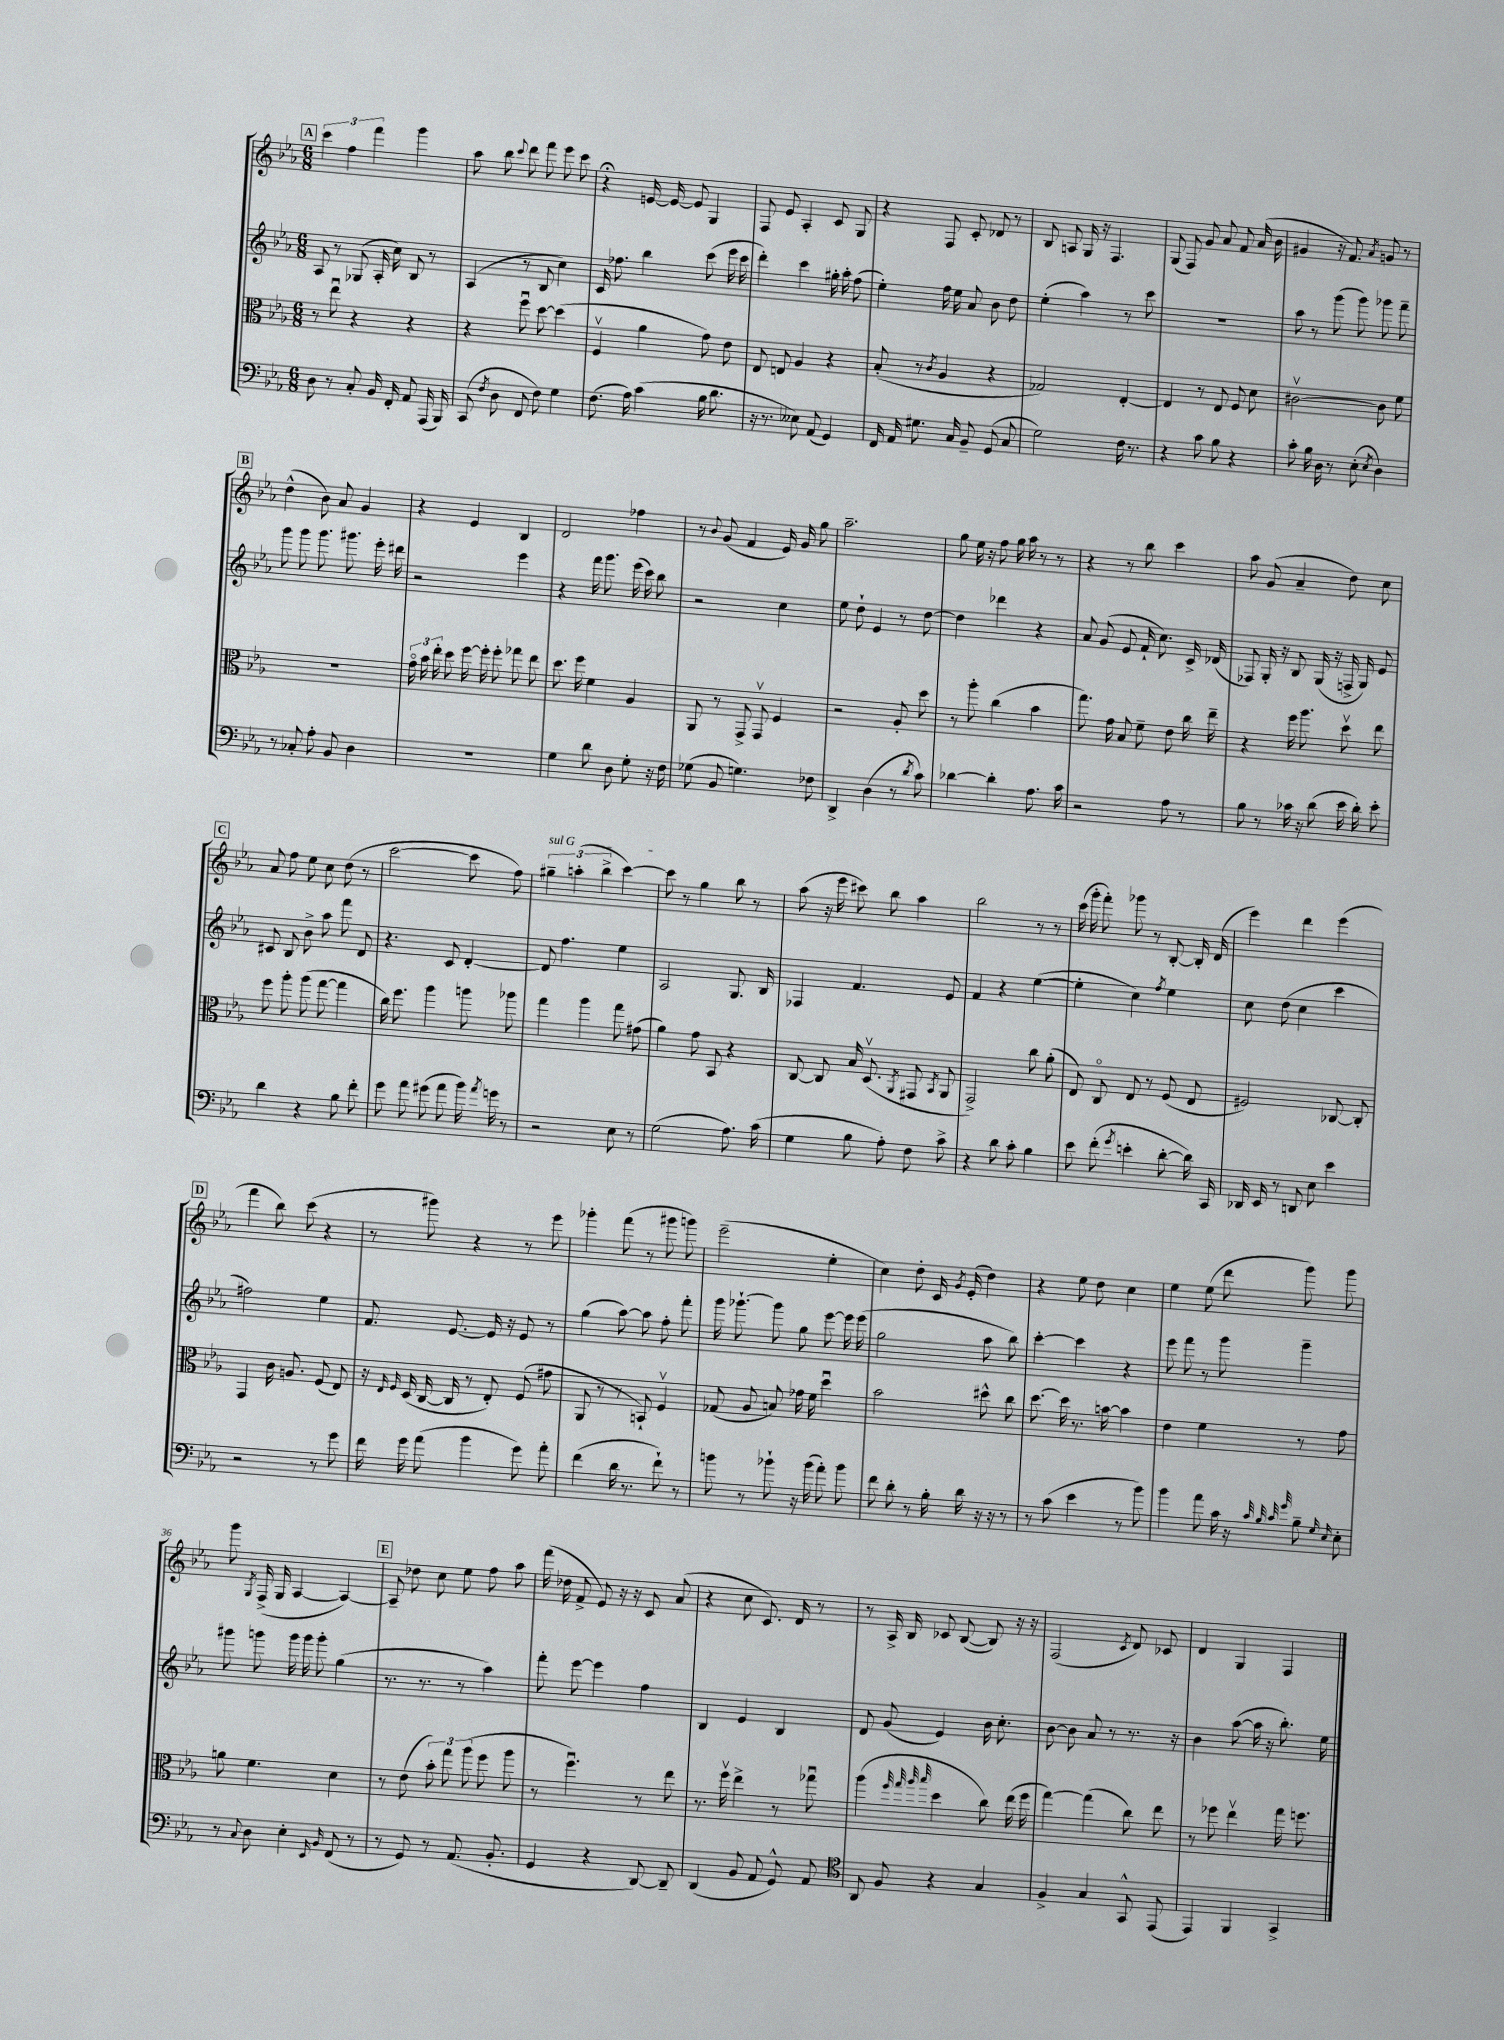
<<
\new StaffGroup <<
\new Staff = "s0" {
    \clef treble \key ees \major \numericTimeSignature \time 6/8
    \autoBeamOff \mark \markup { \box "A" } \tuplet 3/2 { c'''4 f''4 f'''4 } g'''4 |
    aes''8 bes''8 \appoggiatura { c'''8 } d'''8 f'''8 ees'''8 c'''8 |
    r4\fermata e'16~ e'16~ e'8 g4 |
    f8 ees'8 aes4-. c'8 g8 |
    r4 f8 c'8-. des'8 r8 |
    bes8 a8 g16 r16 f4. |
    g8( f8) g'8 aes'8 f'8 aes'16( bes'16 |
    gis'4 r16 f'8.) \acciaccatura { aes'8 } g'8 r8 |
    \mark \markup { \box "B" } d''4-^( bes'8) aes'8 g'4 |
    r4 ees'4 bes4 |
    d'2 fes''4 |
    r8 \appoggiatura { bes'8 } g'8( f'4 ees'16) g'16 g''8 |
    aes''2.-- |
    g''8 ees''16 r16 f''8 g''16 aes''16 r8 r8 |
    r4 r8 bes''8 c'''4 |
    aes''8 g'8( aes'4-- d''8) c''8 |
    \mark \markup { \box "C" } aes'8 f''8 ees''8 c''8 d''8( r8 |
    c'''2~ c'''8 f''8) |
    \tuplet 3/2 { \once \override TextSpanner.bound-details.left.text = \markup { \italic "sul G" } gis''4--\startTextSpan a''4-.( bes''4-> } c'''4~) |
    c'''8\stopTextSpan r8 g''4 bes''8 r8 |
    aes''8( r16 ees'''16 cis'''8) bes''8 aes''4 |
    bes''2 r8 r8 |
    c'''16( g'''16-. f'''8-.) ges'''8 r8 bes8~-. bes16-. d'16( |
    ees'''4) d'''4 ees'''4( |
    \mark \markup { \box "D" } f'''4 bes''8) c'''8( r4 |
    r8 gis'''8) r4 r8 ees'''8 |
    ges'''4-. f'''8( r8 gis'''8 g'''8) |
    ees'''2--( ees''4-. |
    c''4) d''8-. c'16 \acciaccatura { g'8 } ees'16-.( d''4) |
    r4 ees''8 d''8 c''4 |
    ees''4 ees''8( d'''8 g'''8) g'''8 |
    g'''8 \acciaccatura { g8 } f16->( g16 aes4~ aes4~) |
    \mark \markup { \box "E" } aes8-- des''8 c''8 ees''8 f''8 aes''8 |
    f'''16( des''16 f'8-> ees'8) r16 r16 c'8 aes'8( |
    r4 c''8 c'8.) d'16 r8 |
    r8 aes16-> bes16 ces'8 bes8~( bes8) r16 r16 |
    f2( \acciaccatura { c'8 } d'8) ces'8 |
    d'4 g4 f4 \bar "|." |
}
\new Staff = "s1" {
    \clef treble \key ees \major \numericTimeSignature \time 6/8
    \autoBeamOff \mark \markup { \box "A" } aes8 r8 ges8( aes16-. c''16) bes8 r8 |
    aes4( r8 bes8 c''4) |
    c'16 fes''8. bes''4 c'''8( ees'''16 c'''16 |
    d'''4-.) c'''4 gis''16-. aes''16-. f''8( |
    ees''4-.) f''16 ees''16 aes'8 bes'8 d''8 |
    ees''4-.( aes''4) r8 c'''8 |
    R2. |
    aes''8 r8 g'''8( g'''8) ges'''8 f'''8-- |
    \mark \markup { \box "B" } g'''8 g'''8 g'''8. gis'''8. ees'''16-. dis'''16 |
    r2 ees'''4 |
    r4 f'''16 g'''8. ees'''16( c'''16) bes''8 |
    r2 c''4 |
    ees''8 d''8-! ees'4 r8 d''8~ |
    d''4 des'''4 r4 |
    aes'8 g'8( ees'8 f'16-! c''8.) c'16-> des'16( |
    fes8) g16-. r16 bes8 g16( r16 f16-> g16) ees'8 |
    \mark \markup { \box "C" } cis'8 bes8 bes'8-> aes''8 f'''8 d'8 |
    r4. c'8 d'4~-. |
    d'8 f''4. ees''4 |
    aes2 g8. bes16 |
    fes4 f'4. ees'8 |
    f'4 r4 ees''4~( |
    ees''4-. c''4) \acciaccatura { f''8 } ees''4 |
    c''8 d''8( c''4 c'''4 |
    \mark \markup { \box "D" } fis''2) ees''4 |
    f'8. ees'8.~ ees'16 r16 ees'8 r8 |
    g''4( aes''8~) aes''8 f''8-. f'''8-. |
    g'''16 ges'''8.~-! ges'''8 g''8 ees'''8~ ees'''16 ees'''16( |
    g''2 aes''8 bes''8) |
    c'''4~-. c'''4 r4 |
    ees'''8 f'''8 r8 g'''8 g'''4-- |
    gis'''8 g'''8 g'''16 g'''16 g'''8-. g''4( |
    \mark \markup { \box "E" } r8. r8. r8 aes''4) |
    f'''8-. ees'''8~ ees'''4 f''4 |
    bes4 ees'4 bes4 |
    d'8 g'8( ees'4) bes'16 c''8.-. |
    bes'8~ bes'8 aes'8 r8 r8. r16 |
    bes'4 aes''8~( aes''16 r16 bes''8.-.) ees''16 \bar "|." |
}
\new Staff = "s2" {
    \clef alto \key ees \major \numericTimeSignature \time 6/8
    \autoBeamOff \mark \markup { \box "A" } r8 ees''8\downbow r4 r4 |
    r4 f''8\downbow d''8~ d''4( |
    f4\upbow aes'4 g'8) ees'8 |
    ees8 e8 aes4 r4 |
    bes8-.( r8 \acciaccatura { c'8 } aes4 r4 |
    ges2) ees4~-. |
    ees4 r8 ees8 f8 d'8 |
    cis'2~\upbow cis'8 f'8 |
    \mark \markup { \box "B" } R2. |
    \tuplet 3/2 { g'16\flageolet bes'16 ees''16-. } d''8 f''16~ f''16-. f''8-. ges''8 ees''8 |
    d''8. f''16 f'4 aes4 |
    aes,8 r8 g,8-> g,8\upbow f4 |
    r2 aes8-. d''8 |
    r8 aes''8-. c''4( bes'4 |
    g''8.) g'16 bes8 f'8-- ees'8 c''16 ees''16-- |
    r4 f''16 aes''8. d''8\upbow ees''8 |
    \mark \markup { \box "C" } f''8 aes''8-. aes''8( g''8~ g''4 |
    c''16) f''8. aes''4 a''8 aes''8 |
    g''4 aes''4 g''8 gis'8( |
    aes'4) g'8 bes,8 r4 |
    c8~ c8 bes16 d8.\upbow( \acciaccatura { aes,8 } gis,8 \acciaccatura { bes,8 } aes,8 |
    g,2->) c''8 aes'8-.( |
    ees8) c8\flageolet ees8 r8 f8( ees8 |
    fis2) ces8~ ces8-. |
    \mark \markup { \box "D" } g,4 c'16 a8. f8( ees8) |
    r16 \grace { ees16 f16 } d16( c16~ c16 r8 ees8-.) f8( gis'8 |
    aes,8 r8 r8 b,8-!) f4\upbow |
    ges8( aes8 b8) ges'16 f'16 d''4\downbow |
    bes'2 dis''8-^ c''8 |
    d''8.~ d''16 r8. b'16~ b'4 |
    ees'4 f'4 r8 g'8 |
    a'8 f'4. d'4 |
    \mark \markup { \box "E" } r8 ees'8( \tuplet 3/2 { bes'8-.) g''8 aes''8( } f''8 aes''8 |
    r8 f''4.\downbow) r8 ees''8 |
    r8. f''16\upbow ees''4-> r8 ges''8\downbow |
    aes''4( \grace { f''32 g''32 aes''32 bes''32 } d''4 c''8) ees''16( f''16 |
    g''4~) g''4( c''8) ees''8 |
    r8 fes''8 ees''4\upbow g''16 f''8. \bar "|." |
}
\new Staff = "s3" {
    \clef bass \key ees \major \numericTimeSignature \time 6/8
    \autoBeamOff \mark \markup { \box "A" } d8 r8 c8-. bes,16 f,16-. aes,8 aes,,16( bes,,16) |
    c,8( \acciaccatura { f8 } d8 f,8 f8) g4 |
    f8.( aes16) c'4( bes16 d'8. |
    r16 r8. eeses8) aes,8( g,4) |
    f,16 aes,16 gis8. c16 bes,8-- g,8( c8 |
    g2) f16 r8. |
    r4 c'8 bes8 r4 |
    c'8-. bes16 d16 r8 ees8-.( \acciaccatura { ees8 } d4) |
    \mark \markup { \box "B" } r8 ces8-. aes8-. bes,8 d4 |
    R2. |
    g4 d'8 d8 g8-. r16 f16 |
    ges8( bes,8 g4.) fes8 |
    d,4-> d4( r8 \acciaccatura { d'8 } c'8) |
    des'4~ des'4-. aes8. c'16 |
    r2 aes8 r8 |
    bes8 r8 ces'16 r16 d'8( ees'16 d'16-.) ees'8-. |
    \mark \markup { \box "C" } d'4 r4 bes8 f'8-. |
    g'8 aes'8 gis'8( aes'8 bes'16) \acciaccatura { aes'8 } g'16 r8 |
    r2 ees8 r8 |
    g2( aes8.) c'16( |
    g4 bes8 aes8-.) f8 c'8-> |
    r4 d'8 c'8-. bes4 |
    ees'8 f'8-.( \acciaccatura { g'8 } e'4-. d'8~-. d'16) c,16 |
    des,16 ees,16 r8 d,8 ees8 ees'4 |
    \mark \markup { \box "D" } r2 r8 g'8 |
    f'16 g'16 aes'8( bes'4 g'8) aes'8-. |
    f'4( d'16 r8. f'8-!) r8 |
    b'8 r8 bes'8-! r16 bes'16( aes'8-.) bes'8 |
    f'8 d'8-. r8 bes16-. d'16 r16 r16 r8 |
    r8 c'8( ees'4 r8 bes'8) |
    bes'4 aes'8 c'16 r16 \grace { c'32 bes32 c'32 g'32 } bes8-- \grace { g16 ees16 } ees8-. |
    r8 \appoggiatura { c8 } d8 ees4-. \grace { ees,16 bes,16 } f,8( r8 |
    \mark \markup { \box "E" } r8 g,8) r8 aes,8.( bes,8.-. |
    g,4 r4 d,8~) d,8-- |
    d,4( bes,8 aes,8 g,8-^) aes,8 |
    \clef tenor aes,8 f8 r4 g4 |
    f4-> g4 g,8-^ ees,8( |
    ees,4) f,4 g,4-> \bar "|." |
}
>>
>>
\layout { \context { \Score currentBarNumber = #5 } }
